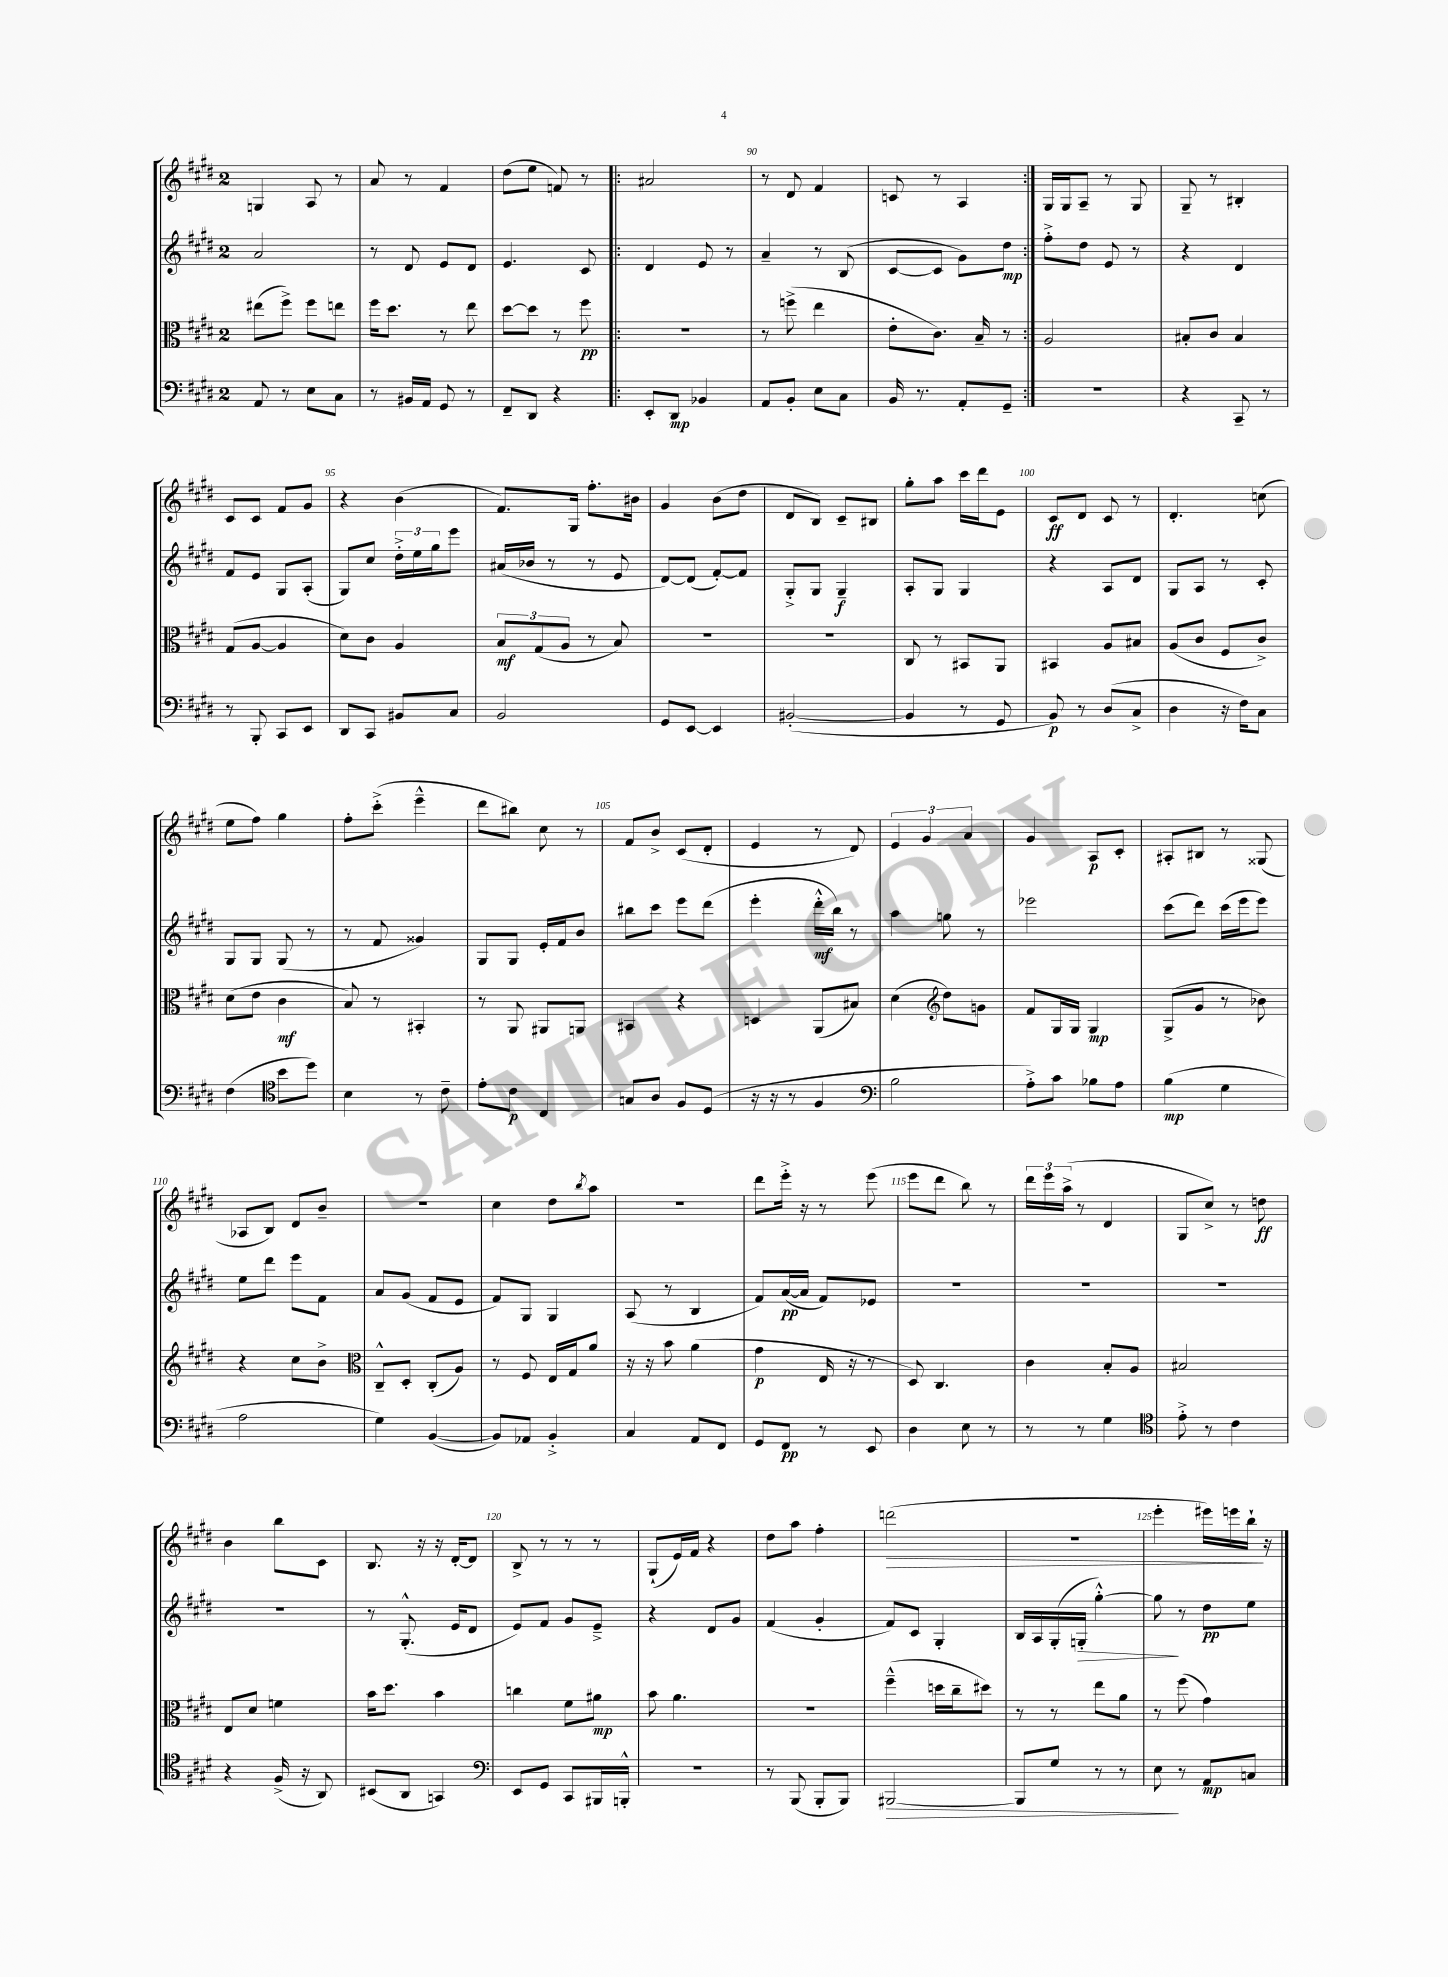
<<
\new StaffGroup <<
\new Staff = "s0" {
    \clef treble \key e \major \once \override Staff.TimeSignature.style = #'single-digit \time 2/4
    g4 a8 r8 |
    a'8 r8 fis'4 |
    dis''8( e''8 f'8) r8 |
    \repeat volta 2 { ais'2 |
    r8 dis'8 fis'4 |
    c'8 r8 a4 | }
    gis16 gis16 a8-- r8 gis8 |
    gis8-- r8 bis4-. |
    cis'8 cis'8 fis'8 gis'8 |
    r4 b'4( |
    fis'8.) gis16 fis''8.-. bis'16 |
    gis'4 b'8( dis''8 |
    dis'8 b8) cis'8-- bis8 |
    gis''8-. a''8 cis'''16 dis'''16 e'8 |
    cis'8\ff dis'8 cis'8 r8 |
    dis'4.-. c''8( |
    e''8 fis''8) gis''4 |
    fis''8-. cis'''8-.->( e'''4---^ |
    dis'''8 bis''8) cis''8 r8 |
    fis'8 b'8-> cis'8( dis'8-. |
    e'4 r8 dis'8) |
    \tuplet 3/2 { e'4 gis'4 a'4 } |
    gis'4 a8\p cis'8-. |
    ais8-. bis8 r8 gisis8( |
    aes8 b8) dis'8 b'8-- |
    r2 |
    cis''4 dis''8 \acciaccatura { b''8 } a''8 |
    r2 |
    dis'''8 e'''16-.-> r16 r8 e'''8( |
    e'''8 dis'''8 b''8) r8 |
    \tuplet 3/2 { dis'''16 e'''16 a''16->( } r8 dis'4 |
    gis8 cis''8->) r8 d''8\ff |
    b'4 b''8 cis'8 |
    b8. r16 r16 dis'16~-. dis'8 |
    b8-> r8 r8 r8 |
    gis8-!( e'16) fis'16 r4 |
    dis''8 a''8 fis''4-. |
    d'''2\>( |
    r2 |
    e'''4-. eis'''16) e'''16 b''16-!\! r16 \bar "|." |
}
\new Staff = "s1" {
    \clef treble \key e \major \once \override Staff.TimeSignature.style = #'single-digit \time 2/4
    a'2 |
    r8 dis'8 e'8 dis'8 |
    e'4. cis'8 |
    \repeat volta 2 { dis'4 e'8 r8 |
    a'4-- r8 b8( |
    cis'8~ cis'8 gis'8) dis''8\mp | }
    fis''8-.-> dis''8 e'8 r8 |
    r4 dis'4 |
    fis'8 e'8 gis8 a8-.( |
    gis8) cis''8 \tuplet 3/2 { dis''16-.-> e''16 gis''16 } e'''8 |
    ais'16( bes'16 r8 r8 e'8 |
    dis'8~) dis'8( fis'8~-.) fis'8 |
    gis8-.-> gis8 gis4--\f |
    a8-. gis8 gis4 |
    r4 a8 dis'8 |
    gis8 a8 r8 cis'8-. |
    gis8 gis8 gis8( r8 |
    r8 fis'8 gisis'4) |
    gis8 gis8 e'16-. fis'16 b'8 |
    bis''8 cis'''8 e'''8 dis'''8( |
    e'''4-. dis'''16-.-^\mf b''16) r8 |
    a''4 g''8 r8 |
    ees'''2 |
    cis'''8( dis'''8) cis'''16( e'''16 e'''8) |
    e''8 dis'''8 e'''8 fis'8 |
    a'8 gis'8( fis'8 e'8 |
    fis'8) gis8 gis4 |
    a8( r8 b4 |
    fis'8) a'16~\pp( a'16 fis'8) ees'8 |
    R2 |
    R2 |
    R2 |
    R2 |
    r8 gis8.-.-^( e'16 dis'8 |
    e'8) fis'8 gis'8 e'8---> |
    r4 dis'8 gis'8 |
    fis'4( gis'4-. |
    fis'8) cis'8 gis4-. |
    b16 a16 gis16-.( g16-.\> gis''4~-.-^) |
    gis''8\! r8 dis''8\pp e''8 \bar "|." |
}
\new Staff = "s2" {
    \clef alto \key e \major \once \override Staff.TimeSignature.style = #'single-digit \time 2/4
    eis''8( fis''8->) fis''8 e''8 |
    fis''16 dis''8. r8 e''8 |
    dis''8~ dis''8 r8 fis''8\pp |
    \repeat volta 2 { r2 |
    r8 f''8->( e''4 |
    e'8-. cis'8.) b16-- r8 | }
    a2 |
    bis8-. cis'8 bis4 |
    gis8( a8~ a4 |
    dis'8) cis'8 a4 |
    \tuplet 3/2 { b8\mf gis8( a8 } r8 b8) |
    R2 |
    r2 |
    cis8 r8 bis,8 a,8 |
    bis,4 a8 bis8 |
    a8( cis'8 fis8 cis'8->) |
    dis'8( e'8 cis'4\mf |
    b8) r8 bis,4-. |
    r8 a,8 ais,8 a,8 |
    bis,4 r4 |
    d4 a,8( bis8) |
    dis'4( \clef treble dis''8) g'8 |
    fis'8 gis16 gis16 gis4\mp |
    gis8->( gis'8 r8 bes'8) |
    r4 cis''8 b'8-> |
    \clef alto cis8---^ dis8-. cis8-.( a8) |
    r8 fis8 e16 gis16 a'8 |
    r16 r16 b'8 a'4( |
    gis'4\p e16 r16 r8 |
    dis8) cis4. |
    cis'4 b8-. a8 |
    bis2 |
    e8 dis'8 f'4 |
    b'16 dis''8. b'4 |
    c''4 fis'8 ais'8\mp |
    b'8 a'4. |
    R2 |
    fis''4---^( d''16 cis''16-- dis''8) |
    r8 r8 e''8 a'8 |
    r8 fis''8( gis'4) \bar "|." |
}
\new Staff = "s3" {
    \clef bass \key e \major \once \override Staff.TimeSignature.style = #'single-digit \time 2/4
    a,8 r8 e8 cis8 |
    r8 bis,16 a,16 gis,8 r8 |
    fis,8-- dis,8 r4 |
    \repeat volta 2 { e,8-. dis,8\mp bes,4 |
    a,8 b,8-. e8 cis8 |
    b,16 r8. a,8-. gis,8-- | }
    R2 |
    r4 cis,8-- r8 |
    r8 b,,8-. cis,8 e,8 |
    dis,8 cis,8 bis,8 cis8 |
    b,2 |
    gis,8 e,8~ e,4 |
    bis,2~-.( |
    bis,4 r8 gis,8 |
    b,8\p) r8 dis8( cis8-> |
    dis4 r16 fis16) cis8 |
    fis4( \clef tenor b'8 dis''8) |
    b4 r8 cis'8-- |
    e'8-. cis'8\p cis4 |
    g8 a8 fis8 dis8( |
    r16 r16 r8 fis4 |
    \clef bass b2 |
    a8-.->) cis'8 bes8 a8 |
    b4\mp( gis4 |
    a2 |
    gis4) b,4~( |
    b,8) aes,8 b,4-.-> |
    cis4 a,8 fis,8 |
    gis,8 fis,8\pp r8 e,8 |
    dis4 e8 r8 |
    r8 r8 gis4 |
    \clef tenor e'8-.-> r8 cis'4 |
    r4 fis16->( r16 a,8) |
    bis,8( a,8 g,4) |
    \clef bass e,8 gis,8 cis,8 bis,,16 b,,16-.-^ |
    r2 |
    r8 b,,8( b,,8-. b,,8) |
    bis,,2~\> |
    bis,,8 gis8 r8 r8 |
    e8\! r8 a,8\mp c8 \bar "|." |
}
>>
>>
\layout { \context { \Score currentBarNumber = #86 \override BarNumber.break-visibility = ##(#f #t #t) barNumberVisibility = #(every-nth-bar-number-visible 5) } }
